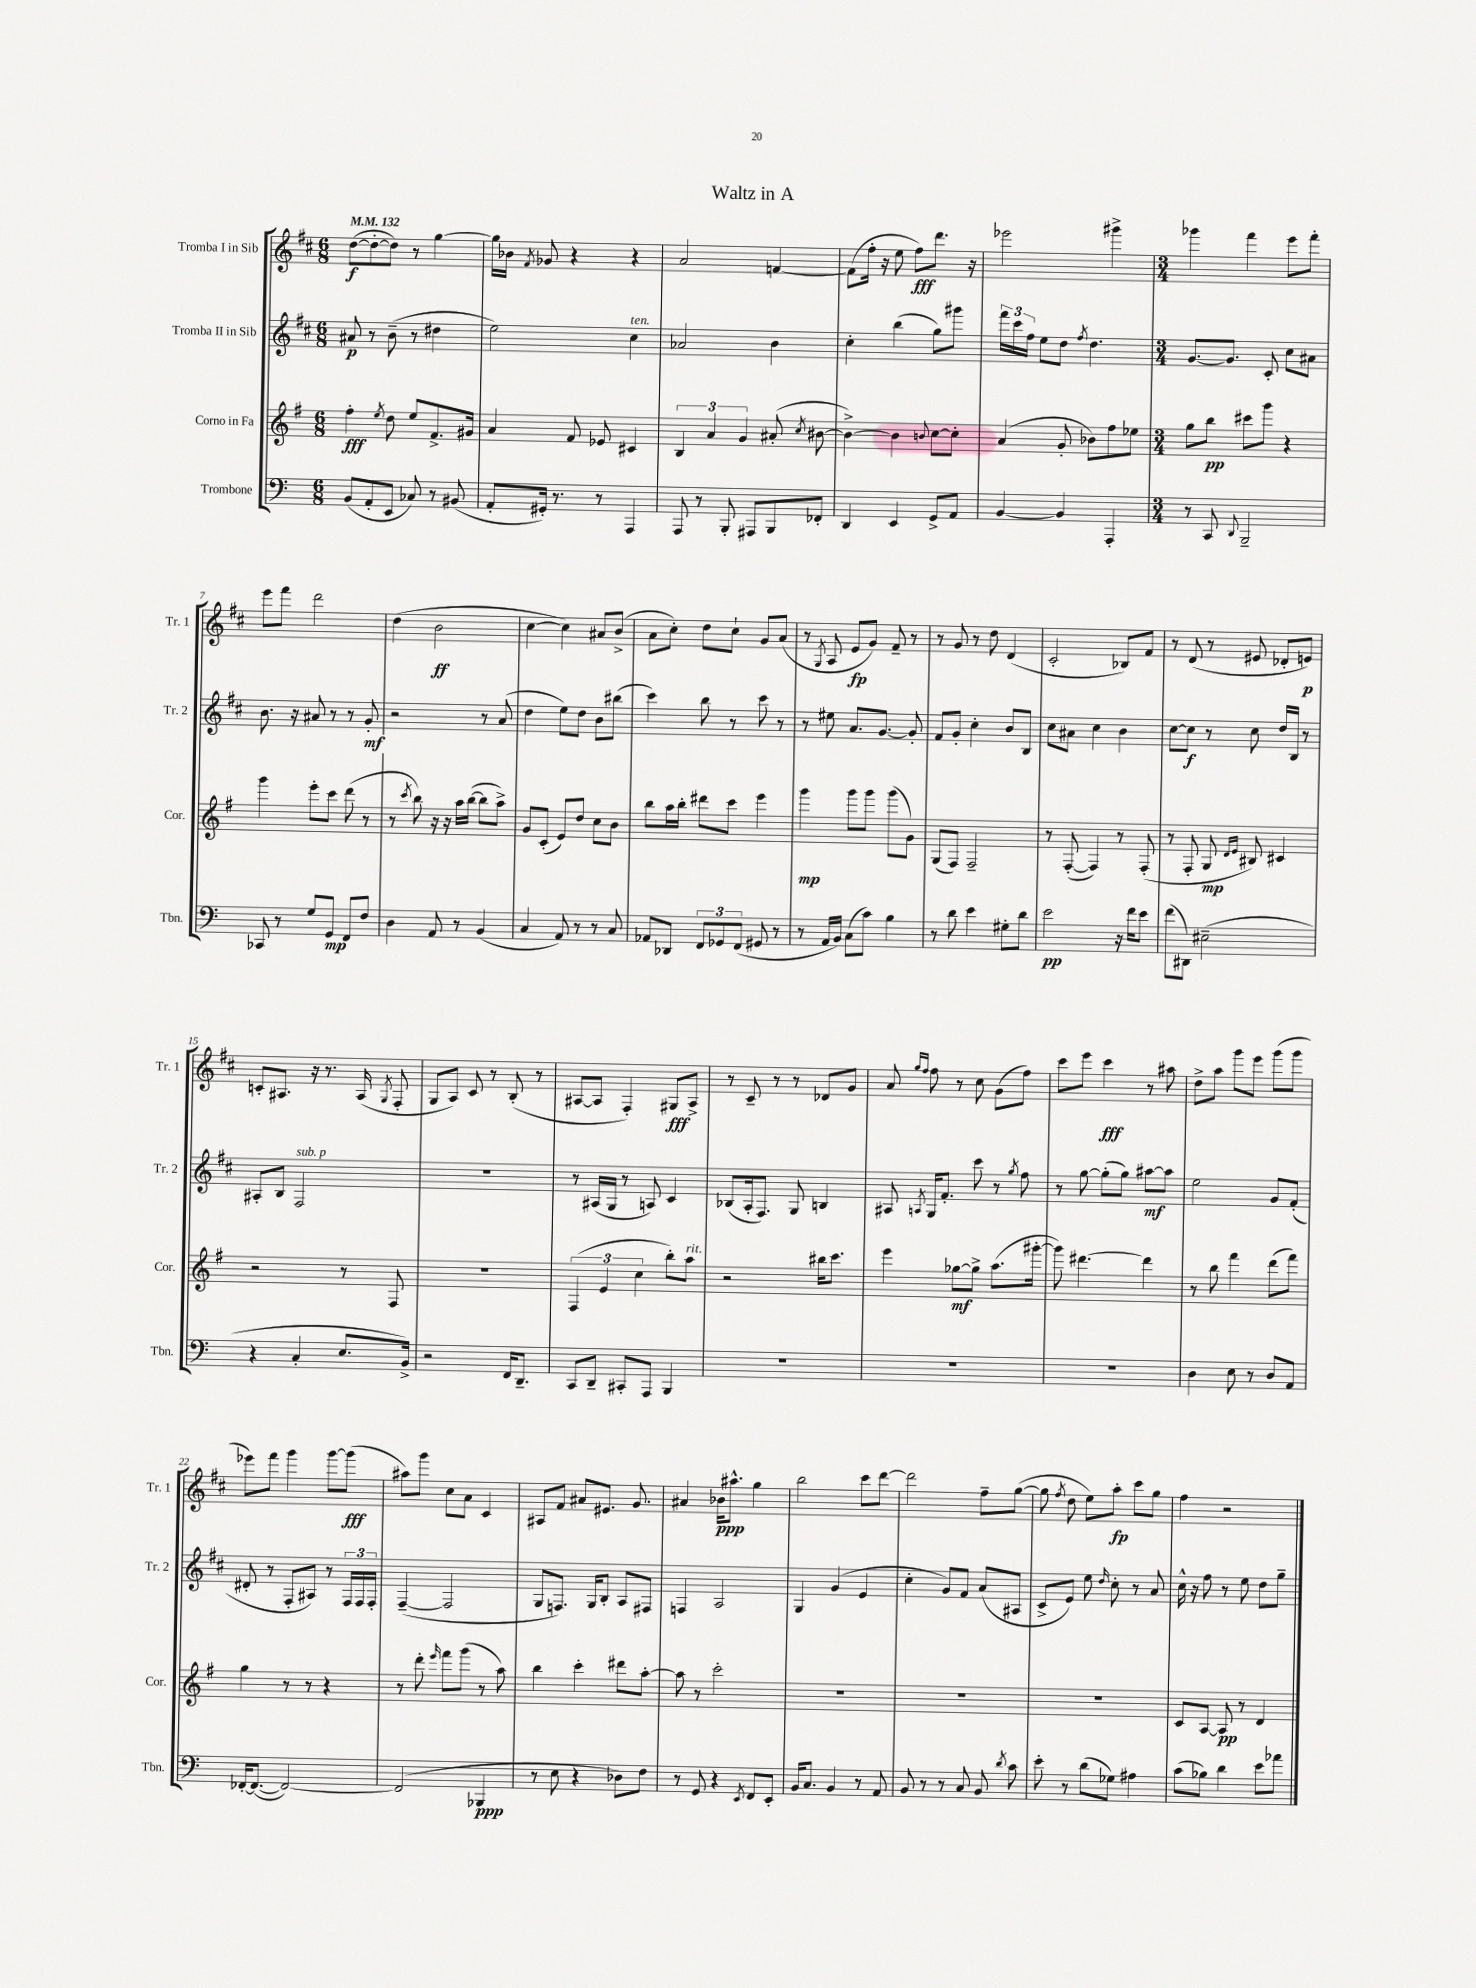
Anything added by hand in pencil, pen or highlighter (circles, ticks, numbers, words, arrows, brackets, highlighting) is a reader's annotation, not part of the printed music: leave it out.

**kern	**kern	**kern	**kern
*staff4	*staff3	*staff2	*staff1
*clefF4	*clefG2	*clefG2	*clefG2
*k[]	*k[f#]	*k[f#c#]	*k[f#c#]
*M6/8	*M6/8	*M6/8	*M6/8
*MM132	*MM132	*MM132	*MM132
(8BB/L	4ff#'\	8a#/	([8dd\L
8AA'/	.	8r	8dd'\_
.	8qee/	.	.
8EE/J	8dd\	(8b~\	8dd\]J)
8C-/)	8ee/L	8r	8r
8r	8.f#^/	4dd#\	[4gg\
(8BB#/	.	.	.
.	16g#/Jk	.	.
=	=	=	=
8AA'/L	4a/	2ee\)	16gg\]LL
.	.	.	16b-\JJ
.	.	.	8qf#/
16GG#'/Jk)	.	.	8g-/
8.r	.	.	.
.	8f#/	.	4r
8r	8e-/	.	.
4AAA/	4c#/	4cc#\	4r
=	=	=	=
8AAA/	6B/	2a-/	2a/
8r	.	.	.
.	6a/	.	.
8BBB'/	.	.	.
.	6g/	.	.
8AAA#/L	.	.	.
8BBB/	(8a#'/	4b\	[4f/
.	8qcc/	.	.
8FF-'/J	[8b#\	.	.
=	=	=	=
4DD/	4b#^\_)	4cc#'\	(8f\]L
.	.	.	16ff#'\Jk
.	.	.	16r
4EE/	4b#\]	(4bb\	8ee\
.	.	.	8ff#\L)
.	8qqb/	.	.
8GG^/L	[8cc\L	8gg\L)	8.ddd\J
8AA/J	8cc'\]J	8ggg#\J	.
.	.	.	16r
=	=	=	=
[4BB/	(4a/	24fff#\LL	2eee-\
.	.	24ccc#\	.
.	.	24ff#\JJ	.
.	.	8ee\L	.
4BB/]	8g'/	8dd\J	.
.	.	8qff#/	.
.	8b-\L)	4.dd\	.
4AAA'/	8ff#\	.	4ggg#^\
.	8ee-\J	.	.
=	=	=	=
*M3/4	*M3/4	*M3/4	*M3/4
8r	8gg\L	[8.g/L	4ggg-\
8CC/	8bb\J	.	.
.	.	8.g/]J	.
8qqDD/	.	.	.
2BBB~/	8ccc#\L	.	4fff#\
.	8ggg\J	8c#'/	.
.	4r	8cc#\L	8eee\L
.	.	8a#\J	8fff#'\J
=	=	=	=
8CC-/	4ggg\	8.b\	8eee\L
8r	.	.	8fff#\J
.	.	16r	.
8G/L	8eee'\L	8a#/	2ddd\
8GG/J	8ccc\J	8r	.
8FF/L	(8ddd\	8r	.
8F/J	8r	8g'/	.
=	=	=	=
4D\	8r	2r	(4dd\
.	8qccc/	.	.
.	8bb\)	.	.
8AA/	16r	.	2b\
.	16r	.	.
8r	16aa\LL	.	.
.	([16bb\JJ	.	.
(4BB/	8bb\]L	8r	.
.	8aa^\J)	(8a/	.
=	=	=	=
4C/	8g/L	4dd\	[4cc#\
.	(8c'/J	.	.
8AA/)	8e/L)	8ee\L)	4cc#\])
8r	8dd/J	8dd\J	.
8r	8cc\L	8b\L	8a#/L
8C/	8b\J	(8bb#\J	(8b^/J
=	=	=	=
8AA-/L	8bb\L	4ccc#\)	8a\L
8DD-/J	16aa\L	.	8cc#'\J)
.	16bb'\JJ	.	.
12FF/L	8ddd#\L	8bb\	8dd\L
12GG-/	.	.	.
.	8ccc\J	8r	8cc#`\J
(12FF/J	.	.	.
8GG#/	4eee\	8ccc#\	8g/L
8r	.	8r	(8a/J
=	=	=	=
8r	4ggg\	8r	8r
.	.	.	8qG/
16AA/LL	.	8ee#\	8A/
16BB/JJ)	.	.	.
(8C\L	8ggg\L	8.a/L	8e/L
8c\J)	8ggg\J	.	8g/J)
.	.	[8.g/J	.
4B\	(8ggg\L	.	8f#~/
.	8g\J)	8g'/]	8r
=	=	=	=
8r	(8G/L	8f#/L	8r
8d\	8F#/J)	8g'/J	8g/
4e\	2F#~/	4cc#'\	8r
.	.	.	8dd\
8G#'\L	.	8b/L	(4d/
8d\J	.	8B/J	.
=	=	=	=
2e\	8r	8cc#\L	2c#'/
.	([8F#'/	8a#\J	.
.	4F#/])	4cc#\	.
16r	8r	4b\	8B-/L)
16f\LK	.	.	.
8e\J	(8F#'/	.	8f#/J
=	=	=	=
(8f\L	8r	[8cc#\L	8r
8DD#\J)	8F#'/	8cc#\]J	(8d/
(2E#~\	8G/	8r	8r
.	16qqd/LL	.	.
.	16qqe/JJ	.	.
.	8B#/)	8cc#\	8e#/
.	4c#/	16dd/LL	8d-'/L
.	.	16B/JJ	.
.	.	8r	8e/J)
=	=	=	=
4r	2r	8A#'/L	8c'/L
.	.	8B/J	8.A#/J
4C'/	.	2F#/	.
.	.	.	16r
.	.	.	8.r
8.E/L	8r	.	.
.	.	.	(16A#/
.	.	.	8qG/
.	8F#/	.	8F#'/
16BB^/Jk)	.	.	.
=	=	=	=
2r	2.r	2.r	8G/L
.	.	.	8A/J)
.	.	.	8c#/
.	.	.	8r
16FF/LK	.	.	(8B'/
8.DD~/J	.	.	.
.	.	.	8r
=	=	=	=
8CC/L	(6F#/	8r	[8A#/L
8DD~/J	.	(16A#/LL	8A#/]J
.	6e/	.	.
.	.	16G/JJ	.
8CC#'/L	.	8r	4F#'/)
.	6cc\	.	.
8AAA/J	.	8A/)	.
4BBB/	8bb'\L)	4c#/	8G#/L
.	8aa\J	.	8A#^/J
=	=	=	=
2.r	2r	(8B-/L	8r
.	.	16A'/k	8c#~/
.	.	8.F#/J)	.
.	.	.	8r
.	.	8G/	8r
.	16bb#\LK	4B/	8d-/L
.	8.ccc\J	.	.
.	.	.	8g/J
=	=	=	=
2.r	4eee\	8A#/	8a/
.	.	.	16qqgg/LL
.	.	8qA/	16qqff#/JJ
.	.	16G/LK	8ff#\
.	.	8.f#'/J	.
.	[8gg-\L	.	8r
.	8gg-^\]J	8ccc#\	8cc#\
.	(8.aa\L	8r	(8g\L
.	.	8qgg/	.
.	.	8ff#\	8ff#\J)
.	[16ggg#'\Jk	.	.
=	=	=	=
2.r	8ggg#\])	8r	8ccc#\L
.	[4.ddd#\	[8gg\	8eee\J
.	.	(8gg'\]L	4ccc#\
.	.	8gg\J)	.
.	4ddd#\]	[8aa#\L	8r
.	.	8aa#\]J	8aa#\
=	=	=	=
4D\	8r	2ee\	8dd^\L
.	8bb\	.	8aa\J
8E\	4fff#\	.	8ggg\L
8r	.	.	8eee\J
8D/L	(8ddd\L	8g/L	(8ggg\L
8AA/J	8fff#\J)	(8f#'/J	8ggg\J
=	=	=	=
[16FF-'/LK	4gg\	8d#'/	8eee-\L)
(8.FF-/_J	.	.	.
.	.	8r	8fff#\J
2FF-/_)	8r	8F#'/L	4ggg\
.	8r	8A#/J)	.
.	4r	8r	[8ggg\L
.	.	24F#/LL	(8ggg\]J
.	.	24F#/	.
.	.	24F#'/JJ	.
=	=	=	=
(2FF-/]	8r	([4F#~/	8aa#\L)
.	8ddd'\	.	8ggg\J
.	16qqeee/	.	.
.	8fff#\L	2F#/]	8cc#\L
.	(8ggg\J	.	8a\J
4BBB-/	8r	.	4c#/
.	8aa\)	.	.
=	=	=	=
8r	4bb\	8G/L	8A#/L
8E\	.	8.F/J)	8f#/J
4r	4ccc'\	.	8a#/L
.	.	16G/LK	.
.	.	8B'/J	8.e#/J
8D-\L)	8ddd#\L	8A/L	.
.	.	.	8.g/
8F\J	[8aa'\J	8F#/J	.
=	=	=	=
8r	8aa\]	4F/	4a#/
8GG/	8r	.	.
4r	2ccc'\	2A/	16b-\LK
.	.	.	8.aa#^^\J
8qEE/	.	.	.
8FF/L	.	.	4gg\
8EE'/J	.	.	.
=	=	=	=
16BB/LK	2.r	4G/	2bb\
8.C/J	.	.	.
4BB/	.	(4g/	.
8r	.	4e/	8ccc#\L
8AA/	.	.	[8ddd\J
=	=	=	=
8BB/	2.r	4cc#'\	2ddd\]
8r	.	.	.
8r	.	8g/L)	.
8C/	.	8f#/J	.
8BB/	.	(8a/L	8ff#~\L
8qd/	.	.	.
8c\	.	8A#/J	([8gg\J
=	=	=	=
8e'\	2.r	8c#^/L	8gg\]
.	.	.	8qff#/
8r	.	8e/J)	8dd\
(8d\L	.	8ee\	8ee\L)
.	.	16qqdd/	.
8G-\J)	.	8cc#'\	8aa'\J
4A#\	.	8r	8ccc#\L
.	.	8a/	8gg\J
=	=	=	=
(8c\L	8c/L	16cc#^^\	4ff#\
.	.	16r	.
8B-\J)	[8A/J	8ff#\	.
4d\	8A/]	8r	2r
.	8r	8ee\	.
8e\L	4d/	8dd\L	.
8a-\J	.	8gg~\J	.
==	==	==	==
*-	*-	*-	*-
